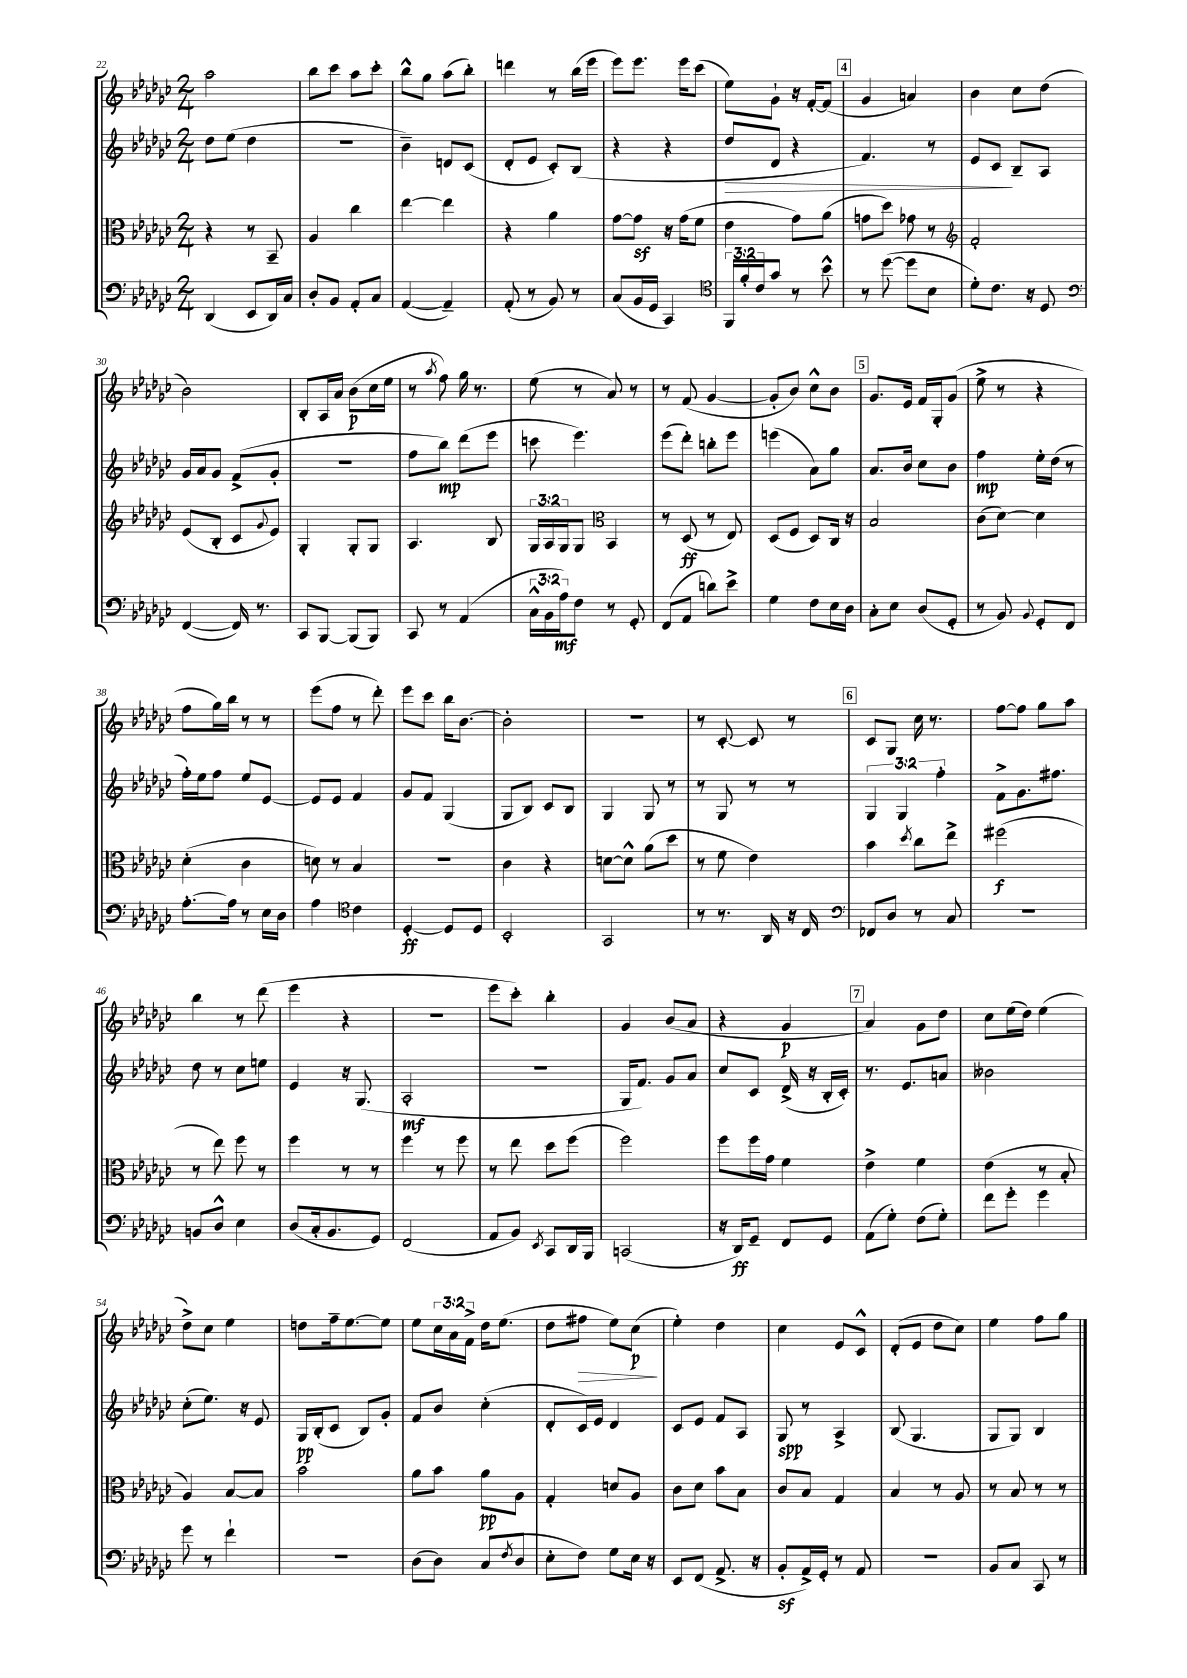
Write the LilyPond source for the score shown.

<<
\new StaffGroup <<
\new Staff = "s0" {
    \clef treble \key ges \major \numericTimeSignature \time 2/4 \override Staff.TupletNumber.text = #tuplet-number::calc-fraction-text
    aes''2 |
    bes''8 ces'''8 aes''8 ces'''8-. |
    bes''8-^ ges''8 aes''8( bes''8-.) |
    d'''4 r8 bes''16( ees'''16 |
    ees'''8) ees'''8. ees'''16 ces'''8( |
    ees''8) ges'8-! r16 f'16~-. f'8( |
    \mark \markup { \box "4" } ges'4 a'4) |
    bes'4 ces''8 des''8( |
    bes'2) |
    bes8-. aes16 aes'16 bes'8\p( ces''16 ees''16 |
    r8 \acciaccatura { aes''8 } f''8) ges''16 r8. |
    ees''8( r8 aes'8) r8 |
    r8 f'8( ges'4~ |
    ges'8-. bes'8) ces''8-^ bes'8 |
    \mark \markup { \box "5" } ges'8. ees'16 f'16 ges16-. ges'8( |
    ees''8-> r8 r4 |
    f''8 ges''16) bes''16 r8 r8 |
    ees'''8( f''8 r8 des'''8-.) |
    ees'''8 ces'''8 bes''16 bes'8.~ |
    bes'2-. |
    R2 |
    r8 ces'8~-. ces'8 r8 |
    \mark \markup { \box "6" } ces'8 ges8 ces''16 r8. |
    f''8~ f''8 ges''8 aes''8 |
    bes''4 r8 des'''8( |
    ees'''4 r4 |
    R2 |
    ees'''8 ces'''8-.) bes''4-. |
    ges'4 bes'8( aes'8 |
    r4 ges'4\p |
    \mark \markup { \box "7" } aes'4) ges'8 des''8 |
    ces''8 ees''16( des''16) ees''4( |
    des''8->) ces''8 ees''4 |
    d''8 f''16-- ees''8.~ ees''8 |
    ees''8 \tuplet 3/2 { ces''16 aes'16 f'16-> } des''16 ees''8.( |
    des''8 fis''8\> ees''8) ces''8\p\!( |
    ees''4-.) des''4 |
    ces''4 ees'8 ces'8-^ |
    des'8-.( ees'8 des''8 ces''8) |
    ees''4 f''8 ges''8 \bar "|." |
}
\new Staff = "s1" {
    \clef treble \key ges \major \numericTimeSignature \time 2/4 \override Staff.TupletNumber.text = #tuplet-number::calc-fraction-text
    des''8 ees''8( des''4 |
    r2 |
    bes'4--) d'8 ces'8( |
    des'8-. ees'8 ces'8-.) bes8( |
    r4 r4 |
    des''8\> des'8 r4 |
    \mark \markup { \box "4" } f'4.) r8 |
    ees'8 ces'8\! bes8-- aes8 |
    ges'16 aes'16 ges'8 f'8->( ges'8-. |
    R2 |
    f''8 bes''8\mp) des'''8( ees'''8 |
    c'''8 ees'''4.) |
    ees'''8( des'''8-.) b''8-. ees'''8 |
    e'''4( aes'8) ges''8 |
    \mark \markup { \box "5" } aes'8. bes'16 ces''8 bes'8 |
    f''4\mp ees''16-. des''16( r8 |
    f''16-.) ees''16 f''8 ees''8 ees'8~ |
    ees'8 ees'8 f'4 |
    ges'8 f'8 ges4( |
    ges8 bes8) ces'8 bes8 |
    ges4 ges8 r8 |
    r8 ges8 r8 r8 |
    \mark \markup { \box "6" } \tuplet 3/2 { ges4 ges4 f''4-. } |
    f'8-> ges'8. fis''8. |
    des''8 r8 ces''8 e''8 |
    ees'4 r16 ges8.( |
    aes2-.\mf |
    R2 |
    ges16 f'8.) ges'8 aes'8 |
    ces''8 ces'8 des'16->( r16 bes16-. ces'16-.) |
    \mark \markup { \box "7" } r8. ees'8. a'8 |
    beses'2 |
    ces''8-.( ees''8.) r16 ees'8 |
    ges16\pp bes16-.( ces'8 bes8) ges'8-. |
    f'8 bes'8 ces''4-.( |
    des'8-. ces'16) ees'16 des'4 |
    ces'8 ees'8 f'8 aes8 |
    ges8\spp r8 aes4-> |
    bes8( ges4. |
    ges8 ges8) bes4 \bar "|." |
}
\new Staff = "s2" {
    \clef alto \key ges \major \numericTimeSignature \time 2/4 \override Staff.TupletNumber.text = #tuplet-number::calc-fraction-text
    r4 r8 bes,8-- |
    aes4 ces''4 |
    ees''4~ ees''4 |
    r4 aes'4 |
    ges'8~ ges'8\sf r16 ges'16( f'8 |
    ees'4 ges'8) aes'8( |
    \mark \markup { \box "4" } g'8 des''8) ges'8 r8 |
    \clef treble f'2-. |
    ees'8( bes8-. ces'8 \appoggiatura { ges'8 } ees'8) |
    ges4-. ges8-. ges8 |
    aes4. bes8 |
    \tuplet 3/2 { ges16 aes16 ges16 } ges8 \clef alto bes,4 |
    r8 des8\ff( r8 ees8) |
    des8( f8 des8) ces16 r16 |
    \mark \markup { \box "5" } bes2 |
    ces'8( des'8~) des'4 |
    des'4-.( ces'4 |
    d'8) r8 bes4 |
    r2 |
    ces'4 r4 |
    d'8~ d'8-^ aes'8( des''8 |
    r8 f'8 ees'4) |
    \mark \markup { \box "6" } bes'4 \acciaccatura { des''8 } ces''8 ees''8-> |
    fis''2\f( |
    r8 ees''8) f''8 r8 |
    f''4 r8 r8 |
    f''4 r8 f''8 |
    r8 ees''8 des''8 f''8( |
    f''2) |
    f''8 f''16 ges'16 f'4 |
    \mark \markup { \box "7" } ees'4-> f'4 |
    ees'4( r8 bes8-. |
    aes4) bes8~ bes8 |
    bes'2 |
    aes'8 bes'8 aes'8\pp aes8 |
    ges4-. d'8 aes8 |
    ces'8 des'8 bes'8 bes8 |
    ces'8 bes8 ges4 |
    bes4 r8 aes8 |
    r8 bes8 r8 r8 \bar "|." |
}
\new Staff = "s3" {
    \clef bass \key ges \major \numericTimeSignature \time 2/4 \override Staff.TupletNumber.text = #tuplet-number::calc-fraction-text
    des,4( ees,8 des,16) ces16 |
    des8-. bes,8 aes,8-. ces8 |
    aes,4~( aes,4--) |
    aes,8-.( r8 bes,8) r8 |
    ces8( bes,16 ges,16 ces,4) |
    \clef tenor \tuplet 3/2 { f,16 f'16-. ces'16 } ges'8 r8 bes'8-^ |
    \mark \markup { \box "4" } r8 des''8~( des''8 bes8 |
    des'8-.) ces'8. r16 des8 |
    \clef bass f,4~( f,16) r8. |
    ces,8 bes,,8~ bes,,8( bes,,8) |
    ces,8 r8 aes,4( |
    \tuplet 3/2 { ces16-^ bes,16 aes16\mf) } f8 r8 ges,8-. |
    f,8( aes,8 d'8) ees'8-> |
    ges4 f8 ees16 des16 |
    \mark \markup { \box "5" } ces8-. ees8 des8( ges,8-. |
    r8 bes,8) \appoggiatura { bes,8 } ges,8-. f,8 |
    aes8.~-. aes16 r8 ees16 des16 |
    aes4 \clef tenor ces'4 |
    des4~-.\ff des8 des8 |
    bes,2-. |
    ges,2 |
    r8 r8. aes,16 r16 ces16 |
    \mark \markup { \box "6" } \clef bass fes,8 des8 r8 ces8 |
    r2 |
    b,8 des8-^ ees4 |
    des8( ces16-. bes,8. ges,8) |
    f,2( |
    aes,8 bes,8) \acciaccatura { ees,8 } ces,8 des,16 bes,,16 |
    c,2( |
    r16 des,16\ff) ges,8-- f,8 ges,8 |
    \mark \markup { \box "7" } aes,8( ges8-.) f8( ges8-.) |
    f'8 ges'8-. ges'4 |
    ges'8 r8 f'4-! |
    R2 |
    des8( des8) ces8( \acciaccatura { f8 } des8 |
    ees8-. f8) ges8 ees16 r16 |
    ees,8 f,8( aes,8.-> r16 |
    bes,8-.\sf aes,16->) ges,16-. r8 aes,8 |
    R2 |
    bes,8 ces8 ces,8 r8 \bar "|." |
}
>>
>>
\layout { \context { \Score currentBarNumber = #22 } }
